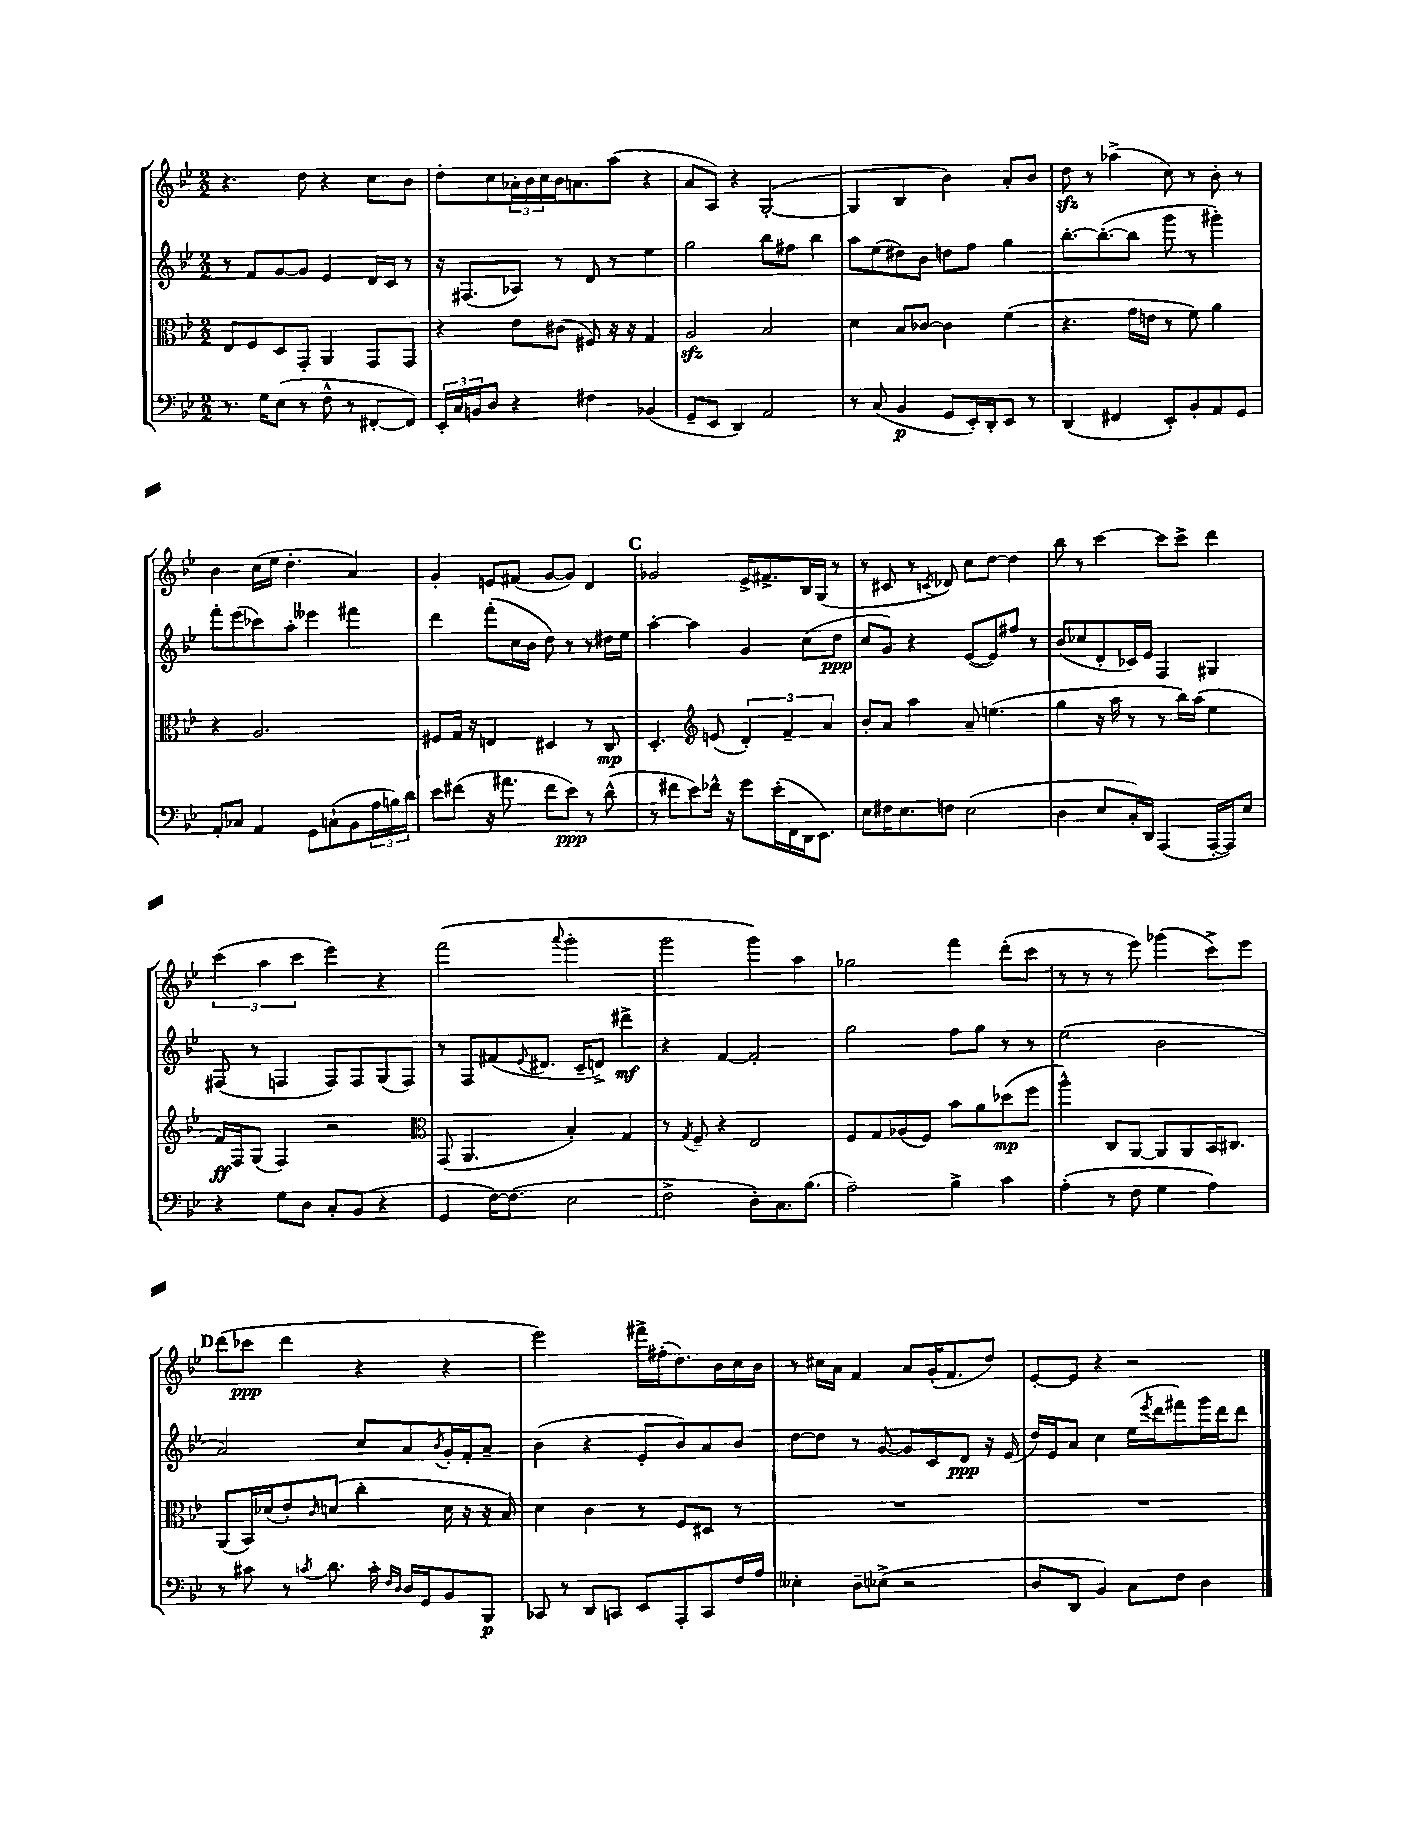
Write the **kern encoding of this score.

**kern	**kern	**kern	**kern
*staff4	*staff3	*staff2	*staff1
*clefF4	*clefC3	*clefG2	*clefG2
*k[b-e-]	*k[b-e-]	*k[b-e-]	*k[b-e-]
*M2/2	*M2/2	*M2/2	*M2/2
8.r	8E-	8r	4.r
.	8F	8f	.
16G	.	.	.
(8E-	8D	[8g	.
8r	8GG'	8g]	8dd
8F^^	4AA	4e-	4r
8r	.	.	.
[8FF#'	8GG	16d	8cc
.	.	16c	.
8FF#])	8GG	8r	8b-
=	=	=	=
24EE-'	4r	16r	8dd'
24C	.	.	.
.	.	(8.F#	.
24BB	.	.	.
8D	.	.	8cc
4r	8e-	8A-)	24a-'
.	.	.	24b-
.	.	.	24cc
.	(8c#	8r	16b-
.	.	.	8.a
4F#	8F#)	8d	.
.	16r	8r	(8aa
.	16r	.	.
(4BB-	4G	4ee-	4r
=	=	=	=
8GG~	2A	2gg	8a
8EE-	.	.	8A)
4DD)	.	.	4r
2AA	2B-	8bb-	([2G'
.	.	8ff#	.
.	.	4bb-	.
=	=	=	=
8r	4d	8aa	4G]
(8C	.	(8ee-	.
4BB-	8B-	8dd#)	4B-
.	[8c-	8b-	.
8GG	4c-]	8dd	4b-)
16EE-')	.	8ff	.
16DD'	.	.	.
8EE-	(4f	4gg	8a'
8r	.	.	8b-
=	=	=	=
(4DD	4.r	[8.bb-'	8dd
.	.	.	8r
.	.	(8.bb-'_	.
4FF#	.	.	(4aa-^
.	16g	8bb-]	.
.	16e	.	.
8EE-')	8r	8ggg	8cc)
8BB-'	8f)	8r	8r
8AA	4a	4ggg#')	8b-'
8GG	.	.	8r
=	=	=	=
8AA'	4r	8fff'	4b-
8C-	.	(8eee-	.
4AA	2.A	8ccc-)	(16cc
.	.	.	16ee-
.	.	8aa'	4.dd'
8GG	.	4eee--	.
(8C`	.	.	.
8BB-	.	4fff#	4a)
24A	.	.	.
24B)	.	.	.
24d	.	.	.
=	=	=	=
8e-	8F#	4ddd	4g'
(8f#	16G	.	.
.	16r	.	.
16r	4E	(8fff'	8e
8.a#	.	.	.
.	.	16cc	(8f#
.	.	16b-	.
8f#	4D#	8dd)	[8g
8e-)	.	8r	8g])
8r	8r	8r	4d
(8d^^	8C	16dd#	.
.	.	16ee-	.
=	=	=	=
8r	4.D'	[4aa'	2g-
8f#	.	.	.
8e-)	.	4aa]	.
*	*clefG2	*	*
16f-^^	(8e	.	.
16r	.	.	.
8g	6d')	4g	16e-^
.	.	.	8.f#^
(16e-'	.	.	.
.	6f~	.	.
16FF	.	.	.
16DD	.	(8cc	16B-
8.EE-)	.	.	(16G
.	6a	.	.
.	.	8dd	8r
=	=	=	=
8E-	8b-'	8cc	8r
16F#	8a	8g)	8c#
8.E-	.	.	.
.	4aa	4r	8r
.	.	.	8qc
8F	.	.	8d-)
(2E-	8a~	([8e-	8cc
.	(4.ee	8e-])	[8dd
.	.	8ff#	4dd]
.	.	8r	.
=	=	=	=
4D	4gg	(8b-	8bb-
.	.	8cc-	8r
8E-	16r	8d'	[4ccc
.	16aa	.	.
16C')	8r	16c-)	.
16DD	.	16e-	.
(4AAA	8r	4F	8ccc]
.	16bb-)	.	8ccc^
.	(16aa	.	.
[16AAA'	4ee-	4G#	4ddd
16AAA])	.	.	.
8E-	.	.	.
=	=	=	=
4r	16f)	(8F#	(6ccc
.	16F	.	.
.	(8G	8r	.
.	.	.	6aa
8G	4F)	4F	.
.	.	.	6ccc
8D	.	.	.
8C'	2r	8F)	4eee-)
(8BB-	.	8F	.
4r	.	(8G	4r
.	.	8F)	.
=	=	=	=
*	*clefC3	*	*
4GG	(8GG	8r	(2fff
.	4.AA	8F	.
[16F)	.	(8f#	.
(8.F]	.	.	.
.	.	8qqe-	.
.	.	8.d#	.
.	.	.	8qqaaa
2E-	4B-')	.	2ggg'
.	.	16c~	.
.	.	8d^)	.
.	4G	4ddd#^	.
=	=	=	=
2F^	8r	4r	2ggg
.	8qG	.	.
.	8F~	.	.
.	4r	[4f	.
8D')	2E-	2f']	4ggg)
8.C	.	.	.
.	.	.	4aa
(8.B-	.	.	.
=	=	=	=
2A~)	8F	2gg	2gg-
.	8G	.	.
.	(8A-	.	.
.	8F)	.	.
4B-^	8b-	8ff	4fff
.	8a	8gg	.
4c	(8dd-	8r	(8ddd'
.	8ff	8r	8ccc
=	=	=	=
(4A'	4aa^^)	(2ee-	8r
.	.	.	8r
8r	8C	.	8r
8F	[8AA	.	8eee-)
4G	8AA]	2b-	(4ggg-
.	8AA	.	.
4A)	16BB-	.	8ccc^)
.	8.C#	.	.
.	.	.	8eee-
=	=	=	=
8r	(8AA	2a)	(8ddd
8c#	16BB-)	.	8ccc-
.	(16d-	.	.
8r	8e-')	.	4ddd
8qc	16qqc	.	.
8.d	(8d	.	.
.	4cc'	8cc	4r
16c'	.	.	.
16qqF	.	.	.
16qqD	.	.	.
16D	.	8a	.
16GG	.	.	.
.	.	8qb-	.
8BB-	16d	16g'	4r
.	16r	16f'	.
8BBB-	16r	8a~	.
.	16B-)	.	.
=	=	=	=
8CC-	4d	(4b-	2eee-)
8r	.	.	.
8DD	4c	4r	.
8CC	.	.	.
8EE-	8r	8e-'	16fff#^
.	.	.	(16ff#'
8AAA'	8F	8b-)	8.dd)
8CC	8D#	8a	.
.	.	.	16b-
16F	8r	8b-	16cc
16A	.	.	16b-
=	=	=	=
4E--'	1r	[8dd	8r
.	.	8dd]	16cc#
.	.	.	16a
8D~	.	8r	4f
(8E-^	.	[8g	.
2r	.	8g]	8a
.	.	8c	(16g'
.	.	.	8.f
.	.	8d	.
.	.	16r	8dd)
.	.	(16e-	.
=	=	=	=
8D	1r	16dd)	[8e-'
.	.	16e-	.
8DD	.	8a	8e-]
4BB-)	.	4cc	4r
8C	.	(16ee-	2r
.	.	8qeee-	.
.	.	16ddd	.
8F	.	8fff#)	.
4D	.	16ggg	.
.	.	16ddd	.
.	.	8ddd	.
==	==	==	==
*-	*-	*-	*-
